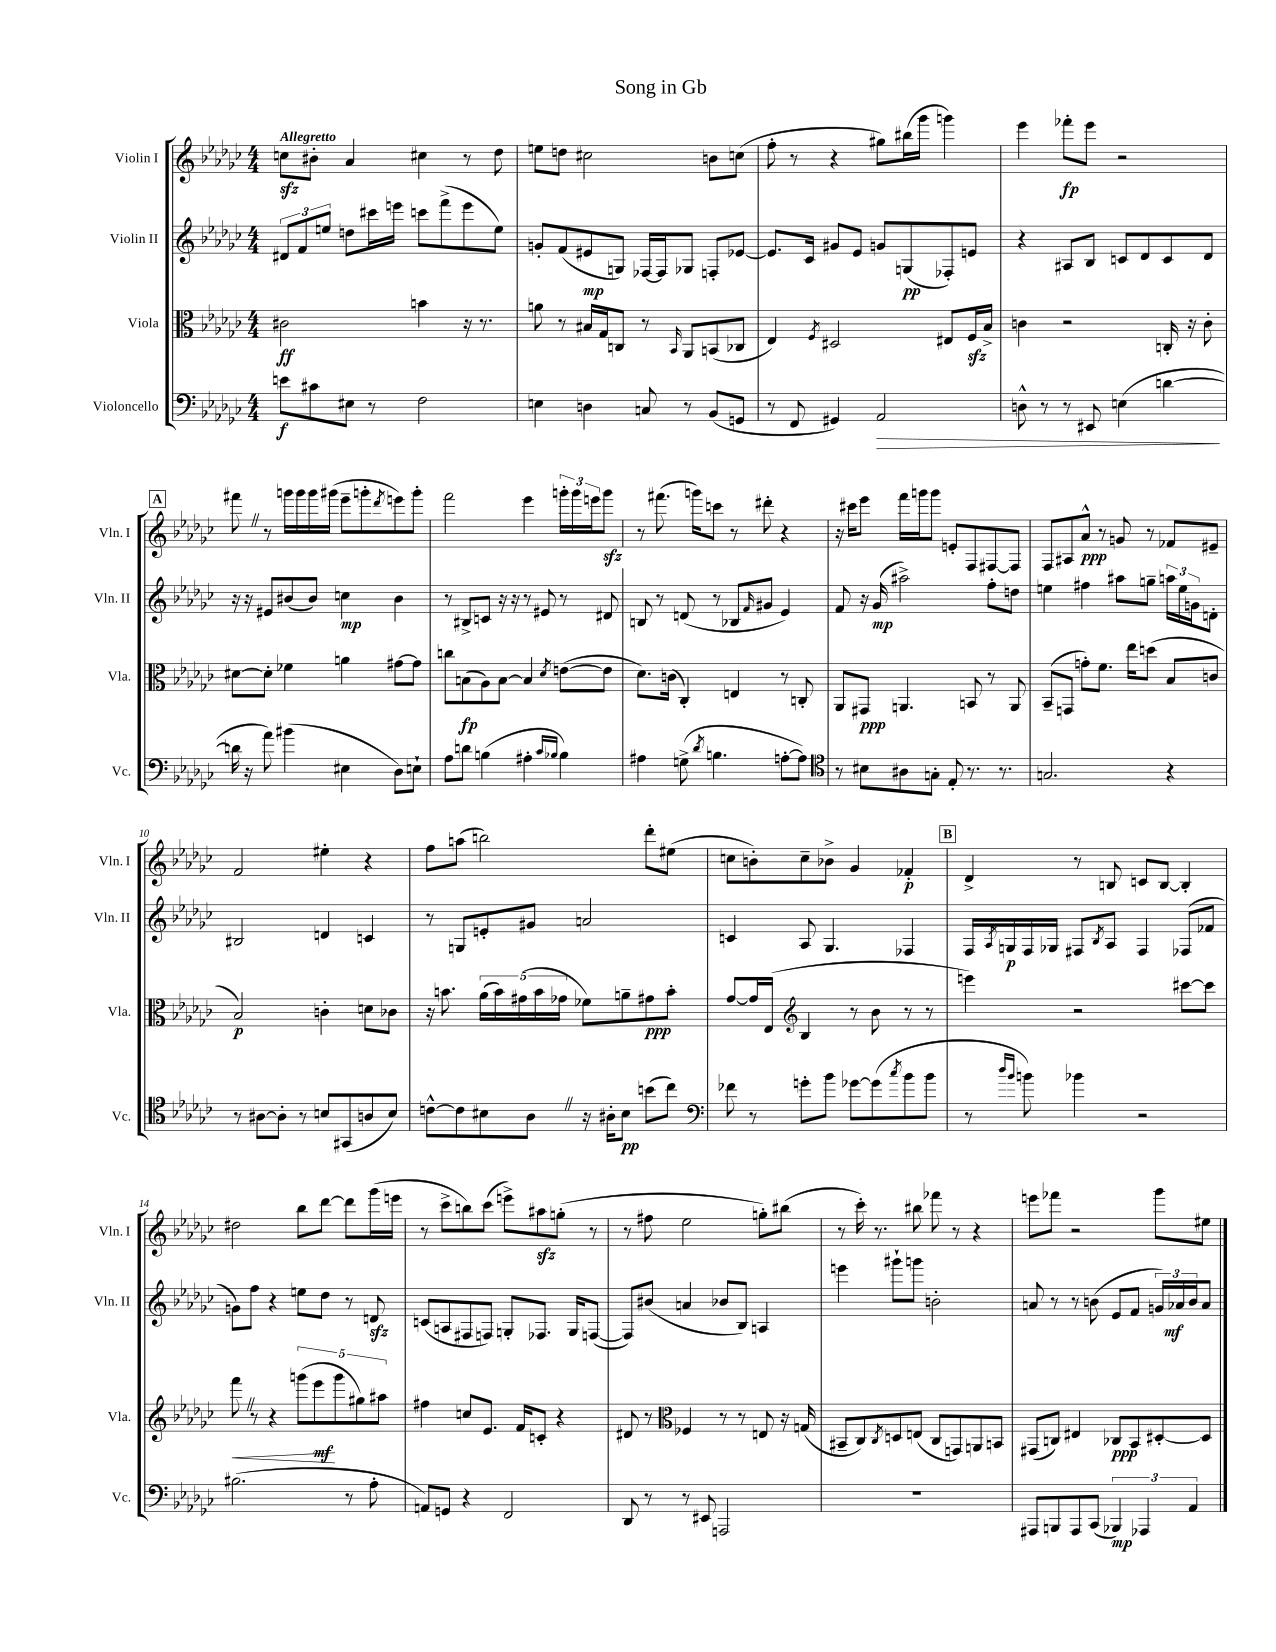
\header { title = "Song in Gb" }
<<
\new StaffGroup <<
\new Staff = "s0" \with { instrumentName = "Violin I" shortInstrumentName = "Vln. I" } {
    \clef treble \key ges \major \numericTimeSignature \time 4/4 \tempo "Allegretto"
    c''8\sfz bis'8-. aes'4 cis''4 r8 des''8 |
    e''8 d''8 cis''2 b'8 c''8( |
    f''8-. r8 r4 gis''8) bis''16( ges'''16 g'''4) |
    ees'''4 fes'''8-.\fp ees'''8 r2 |
    \mark \markup { \box "A" } fis'''8 \once \override BreathingSign.text = \markup { \musicglyph "scripts.caesura.straight" } \breathe r8 g'''16 g'''16 g'''16 gis'''16( ees'''8-- g'''8-. \acciaccatura { des'''8 } e'''8) g'''8-. |
    f'''2 ees'''4 \tuplet 3/2 { g'''16-. g'''16 e'''16 } g'''8\sfz |
    r8 fis'''8.( g'''16) c'''8 r8 dis'''8-. r4 |
    r16 cis'''16 ees'''8 f'''16 g'''16 g'''8 e'8-. f8 fis8~ fis8 |
    f8 ais8 aes'8-^\ppp r8 g'8 r8 fes'8 eis'8-- |
    f'2 eis''4-. r4 |
    f''8 a''8( b''2) des'''8-. eis''8( |
    c''8 b'8-.) c''8-- bes'8-> ges'4 fes'4-.\p |
    \mark \markup { \box "B" } des'4-> r8 b8 c'8 b8~ b4-. |
    dis''2 bes''8 des'''8~ des'''8 ges'''16( e'''16 |
    r8 ces'''8-> b''8) ces'''8( e'''8->) ais''8\sfz g''8-.( r8 |
    r8 fis''8 ees''2 g''8-.) bis''8( |
    r8 ces'''16-.) r8. bis''8 fes'''8 r8 r4 |
    e'''8 fes'''8 r2 ges'''8 eis''8 \bar "|." |
}
\new Staff = "s1" \with { instrumentName = "Violin II" shortInstrumentName = "Vln. II" } {
    \clef treble \key ges \major \numericTimeSignature \time 4/4
    \tuplet 3/2 { dis'8 f'8 e''8 } d''8 cis'''16 e'''16 c'''8 f'''8->( e'''8 e''8) |
    g'8-. f'8( eis'8\mp g8) fes16~ fes16 ges8 f8-. ees'8~ |
    ees'8. ces'16 gis'8 ees'8 g'8 g8\pp( fes8-.) e'8 |
    r4 ais8 bes8 c'8 des'8 c'8 des'8 |
    \mark \markup { \box "A" } r16 r16 eis'8 bis'8( bis'8) c''4\mp bis'4 |
    r8 bis8-> c'8 r16 r16 r8 eis'8 r8 dis'8 |
    b8 r8 d'8( r8 bes8 \grace { f'16 } gis'8 ees'4) |
    f'8 r16 ges'16\mp( ais''2->) f''8-. d''8 |
    e''4 fis''4 ais''8 g''8-- \tuplet 3/2 { a''16 e''16 g'16 } d'8-. |
    bis2 d'4 c'4 |
    r8 g8 e'8-. gis'8 a'2 |
    c'4 aes8 ges4. fes4 |
    \mark \markup { \box "B" } f16 \acciaccatura { aes8 } g16\p f16 ges16 fis8 \acciaccatura { bes8 } aes8 fis4 fes8( fes'8 |
    g'8) f''8 r4 e''8 des''8 r8 d'8\sfz |
    c'8( a8 fis8 f8) g8-. fes8. g16 f8~( |
    f8) bis'8( a'4 bes'8 bes8) a4 |
    e'''4 gis'''8-! g'''8 b'2-. |
    a'8 r8 r8 b'8( ees'8 f'8 \tuplet 3/2 { g'16) aes'16\mf b'16 } aes'8 \bar "|." |
}
\new Staff = "s2" \with { instrumentName = "Viola" shortInstrumentName = "Vla." } {
    \clef alto \key ges \major \numericTimeSignature \time 4/4
    cis'2\ff b'4 r16 r8. |
    a'8 r8 bis16 ges16 c8 r8 \grace { bes,16 } aes,8 b,8( ces8 |
    ees4) \acciaccatura { f8 } dis2 eis8 f16\sfz bes16-> |
    c'4 r2 c16-. r16 c'8-. |
    \mark \markup { \box "A" } dis'8~ dis'8-. fes'4 a'4 gis'8~ gis'8 |
    c''8 b8\fp( aes8) b8~ b4 \acciaccatura { des'8 } e'8~( e'8 |
    des'8.) c'16( ces4-.) e4 r8 c8-. |
    aes,8 gis,8\ppp a,4. b,8 r8 a,8 |
    bes,8--( g,8 g'8-.) f'8. ees''16 d''8( bes8 c'8 |
    bes2\p) c'4-. d'8 ces'8 |
    r16 b'8. \tuplet 5/4 { aes'16( b'16) gis'16( b'16 ges'16 } fes'8) a'8-- gis'8\ppp b'8-. |
    ges'8~ ges'16 ees16( \clef treble bes4 r8 bes'8 r8 r8 |
    \mark \markup { \box "B" } e'''4) r2 cis'''8~ cis'''8 |
    f'''8\< \once \override BreathingSign.text = \markup { \musicglyph "scripts.caesura.straight" } \breathe r8 r4 \tuplet 5/4 { g'''8( ees'''8\mf\! g'''8 gis''8) ais''8 } |
    fis''4 c''8 ees'8. f'16 c'8-. r4 |
    dis'8 r8 \clef alto fes4 r8 r8 e8 r16 g16( |
    bis,8-- ces8) \acciaccatura { ces8 } d8 e8( ces8 g,8) a,8 b,8 |
    gis,8( c8) eis4 ces8\ppp bes,8 dis8~-. dis8 \bar "|." |
}
\new Staff = "s3" \with { instrumentName = "Violoncello" shortInstrumentName = "Vc." } {
    \clef bass \key ges \major \numericTimeSignature \time 4/4
    e'8\f cis'8 eis8 r8 f2 |
    e4 d4 c8 r8 bes,8( g,8 |
    r8 f,8 gis,4) aes,2\> |
    d8-^ r8 r8 eis,8 e4( d'4~\! |
    \mark \markup { \box "A" } d'16 r16 aes'8) bis'4( eis4 des8) e8-! |
    aes8 d'8 b4( ais4-. \grace { ces'16 bes16 } bes4) |
    ais4 g8->( \acciaccatura { des'8 } b4. a8~-. a8) |
    \clef tenor r8 bis8 ais8 g8-. ees8-. r8. r8. |
    g2. r4 |
    r8 ais8~ ais8-. r8 b8 gis,8( a8 b8) |
    c'8~-^ c'8 bis8 aes8 \once \override BreathingSign.text = \markup { \musicglyph "scripts.caesura.straight" } \breathe r16 ais16-. bis8\pp b'8( ces''8) |
    \clef bass fes'8 r8 g'8-. bes'8 ges'8~ ges'8( \acciaccatura { ces''8 } bes'8 bes'8 |
    \mark \markup { \box "B" } r8 \grace { des''16 bes'16 } b'8) bes'4 r2 |
    bis2.( r8 aes8-. |
    a,8) g,8 r4 f,2 |
    des,8 r8 r8 eis,8 a,,2 |
    R1 |
    ais,,8 b,,8 ais,,8 ces,8( \tuplet 3/2 { bes,,4\mp) aes,,4 aes,4 } \bar "|." |
}
>>
>>
